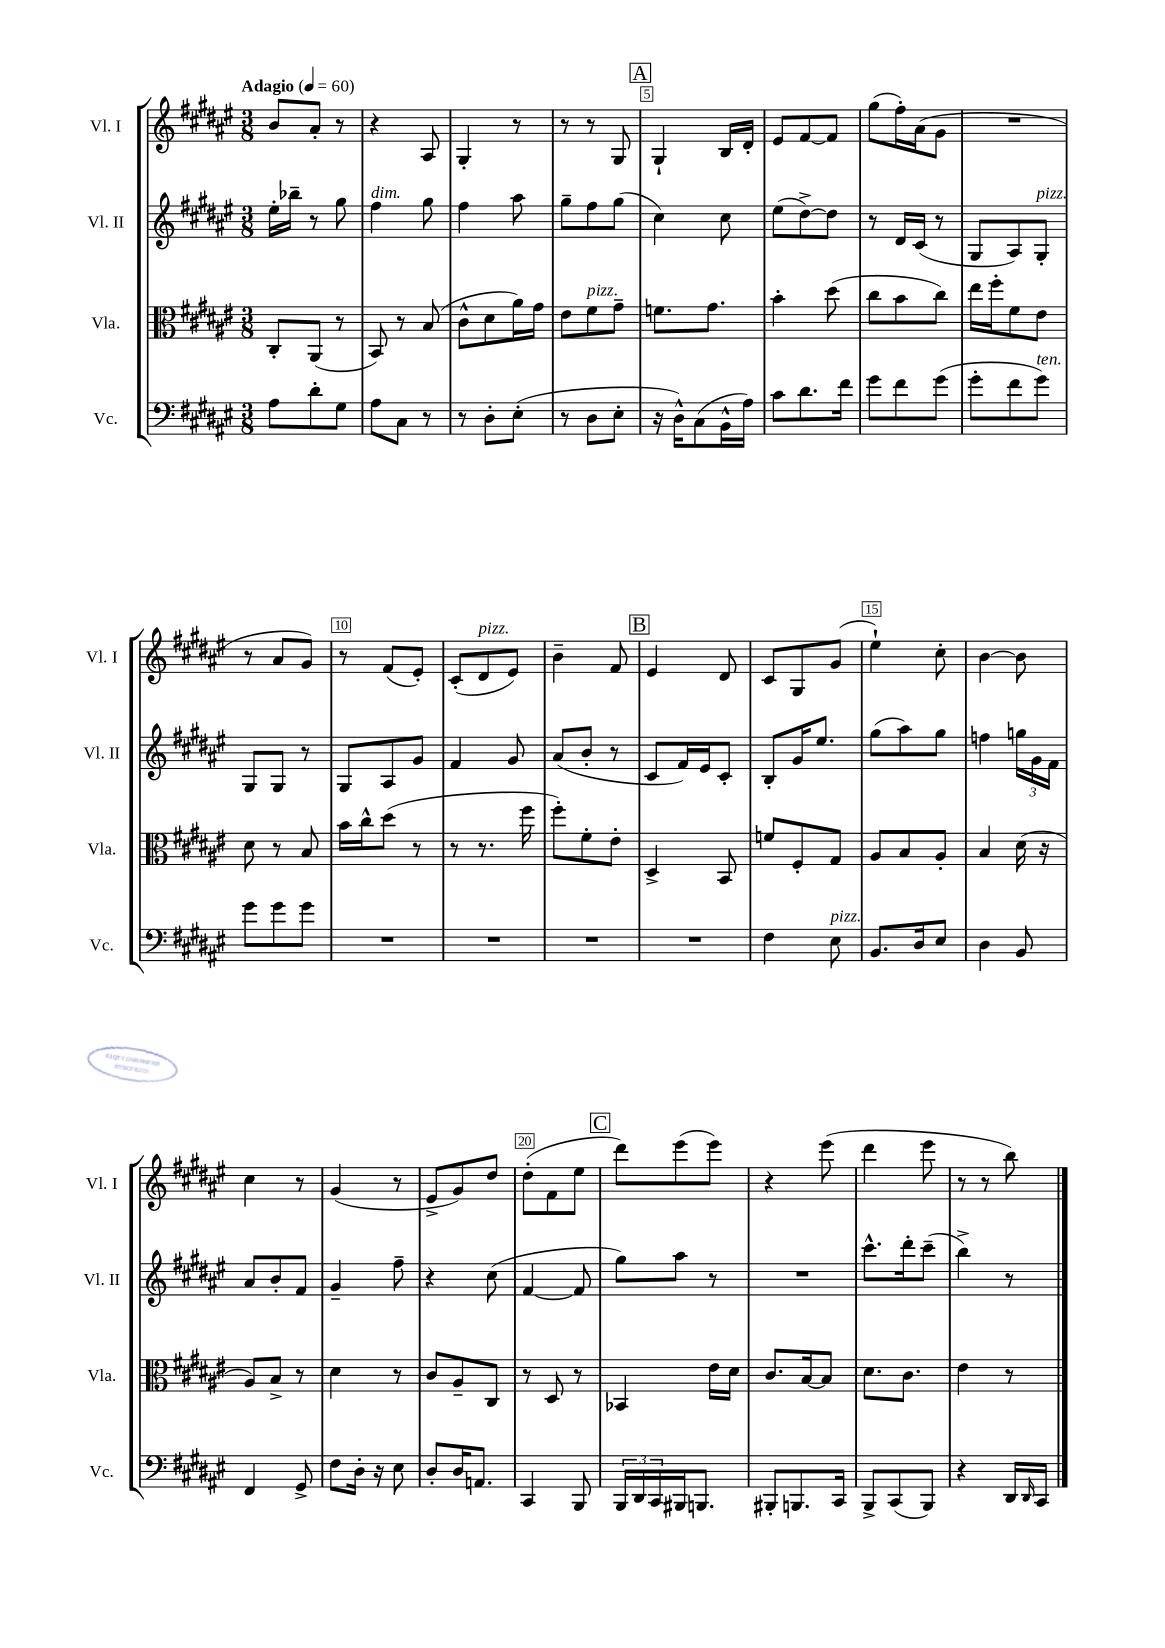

**kern	**kern	**kern	**kern
*staff4	*staff3	*staff2	*staff1
*clefF4	*clefC3	*clefG2	*clefG2
*k[f#c#g#d#a#e#]	*k[f#c#g#d#a#e#]	*k[f#c#g#d#a#e#]	*k[f#c#g#d#a#e#]
*M3/8	*M3/8	*M3/8	*M3/8
*MM60	*MM60	*MM60	*MM60
8A#	8C#'	16ee#'	8b
.	.	16bb-~	.
8d#'	(8AA#	8r	8a#'
8G#	8r	8gg#	8r
=	=	=	=
8A#	8BB)	4ff#	4r
8C#	8r	.	.
8r	(8B	8gg#	8A#
=	=	=	=
8r	8c#^^	4ff#	4G#'
8D#'	8d#	.	.
(8E#'	16a#)	8aa#	8r
.	16g#	.	.
=	=	=	=
8r	8e#	8gg#~	8r
8D#	8f#	8ff#	8r
8E#'	8g#~	(8gg#	8G#
=	=	=	=
16r	8.f	4cc#)	4G#`
16D#^^)	.	.	.
(8C#	.	.	.
.	8.g#	.	.
16BB^^	.	8cc#	16B
16A#)	.	.	16d#'
=	=	=	=
8c#	4b'	(8ee#	8e#
8.d#	.	[8dd#^)	[8f#
.	(8dd#	8dd#]	8f#]
16f#	.	.	.
=	=	=	=
8g#	8cc#	8r	(8gg#
8f#	8b	16d#	16ff#')
.	.	(16c#	(16a#
(8g#	8cc#)	8r	8g#
=	=	=	=
8g#'	16ee#	8G#	4.r
.	16ff#'	.	.
8f#	8f#	8A#)	.
8g#)	8e#	8G#'	.
=	=	=	=
8g#	8d#	8G#	8r
8g#	8r	8G#	8a#
8g#	8B	8r	8g#)
=	=	=	=
4.r	16b	8G#	8r
.	16cc#^^	.	.
.	(8dd#	8A#	(8f#
.	8r	8g#	8e#')
=	=	=	=
4.r	8r	4f#	(8c#'
.	8.r	.	8d#
.	.	8g#	8e#)
.	16ff#	.	.
=	=	=	=
4.r	8ff#')	(8a#	4b~
.	8f#'	8b'	.
.	8e#'	8r	8f#
=	=	=	=
4.r	4D#^	8c#	4e#
.	.	16f#)	.
.	.	16e#	.
.	8BB	8c#'	8d#
=	=	=	=
4F#	8f	8B'	8c#
.	8F#'	16g#	8G#
.	.	8.ee#	.
8E#	8G#	.	(8g#
=	=	=	=
8.BB	8A#	(8gg#	4ee#`)
.	8B	8aa#)	.
16D#	.	.	.
8E#	8A#'	8gg#	8cc#'
=	=	=	=
4D#	4B	4ff	[4b
8BB	(16d#	24gg	8b]
.	.	24g#	.
.	16r	.	.
.	.	24f#	.
=	=	=	=
4FF#	8A#)	8a#	4cc#
.	8B^	8b'	.
8GG#^	8r	8f#	8r
=	=	=	=
8F#	4d#	4g#~	(4g#
16D#'	.	.	.
16r	.	.	.
8E#	8r	8ff#~	8r
=	=	=	=
8D#'	8c#	4r	8e#^
16D#	8A#~	.	8g#)
8.AA	.	.	.
.	8C#	(8cc#	8dd#
=	=	=	=
4CC#	8r	[4f#	(8dd#'
.	8D#	.	8f#
8BBB	8r	8f#]	8ee#
=	=	=	=
24BBB	4BB-	8gg#)	8ddd#)
24DD#	.	.	.
24CC#	.	.	.
16BBB#	.	8aa#	(8eee#
8.BBB	.	.	.
.	16e#	8r	8eee#)
.	16d#	.	.
=	=	=	=
8BBB#'	8.c#	4.r	4r
8.BBB	.	.	.
.	[16B	.	.
.	8B]	.	(8eee#
16CC#	.	.	.
=	=	=	=
8BBB^	8.d#	8.ccc#^^	4ddd#
(8CC#	.	.	.
.	8.c#	16ddd#'	.
8BBB)	.	(8ccc#~	8eee#
=	=	=	=
4r	4e#	4bb^)	8r
.	.	.	8r
16DD#	8r	8r	8bb)
16qqDD#	.	.	.
16CC#	.	.	.
==	==	==	==
*-	*-	*-	*-
